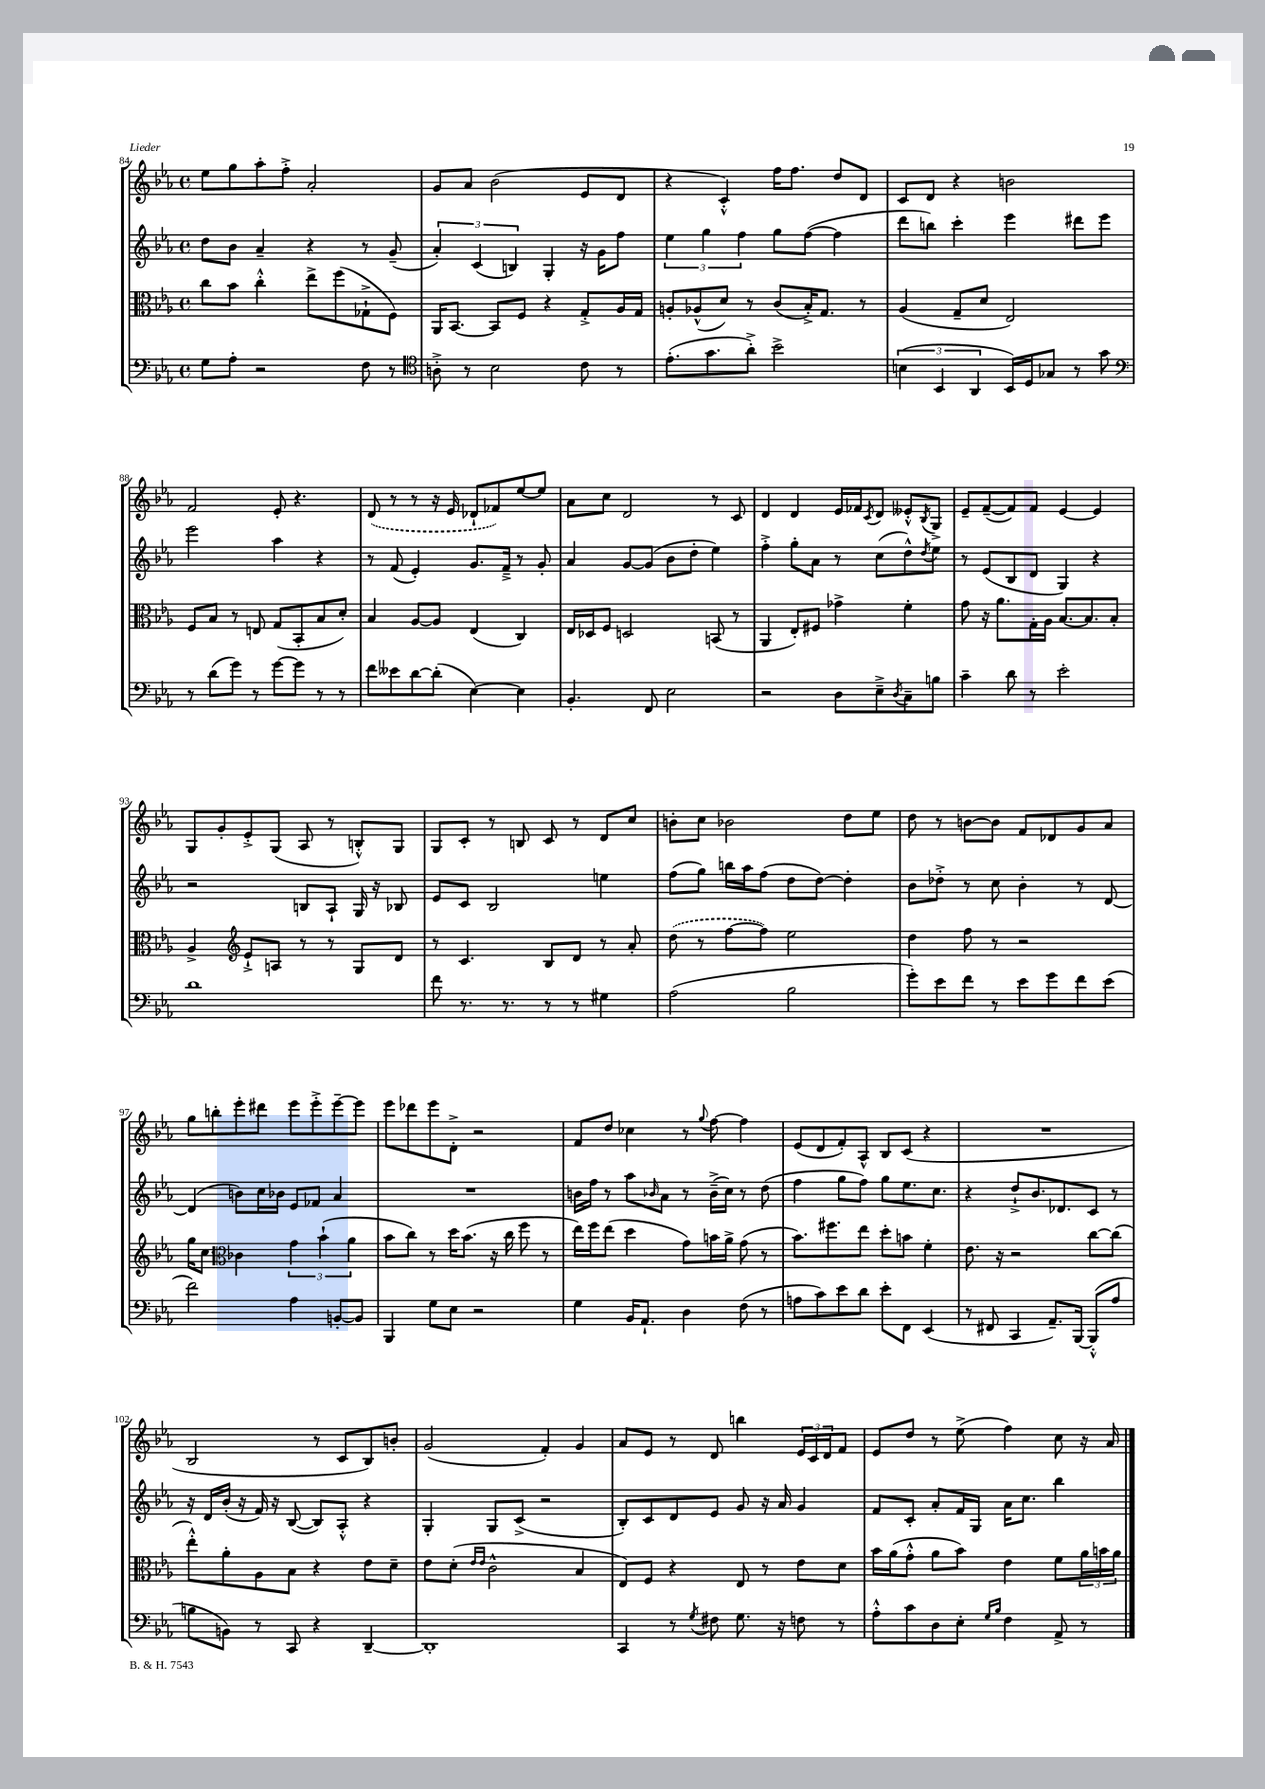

**kern	**kern	**kern	**kern
*staff4	*staff3	*staff2	*staff1
*clefF4	*clefC3	*clefG2	*clefG2
*k[b-e-a-]	*k[b-e-a-]	*k[b-e-a-]	*k[b-e-a-]
*M4/4	*M4/4	*M4/4	*M4/4
*met(c)	*met(c)	*met(c)	*met(c)
8G	8cc	8dd	8ee-
8A-'	8b-	8b-	8gg
2r	4cc'^^	4a-~	8aa-'
.	.	.	8ff'^
.	8ee-^	4r	2a-'
.	(8ff	.	.
8F	8G-`^	8r	.
8r	8F)	(8g~	.
=	=	=	=
*clefC4	*	*	*
8A'^	16AA-	6a-')	8g
.	[8.BB-	.	.
8r	.	.	8a-
.	.	(6c	.
2B-	8BB-]	.	(2b-
.	.	6B)	.
.	8F	.	.
.	4r	4G'	.
8c	8G'^	16r	8e-
.	.	16g	.
8r	16A-	8ff	8d
.	16G	.	.
=	=	=	=
(8.e-'	8A'	6ee-	4r
.	(8A-^^	.	.
.	.	6gg	.
8.g	.	.	.
.	8d)	.	4c'^^)
.	.	6ff	.
8a-'^)	8r	.	.
2b-^	(8c	8gg	16ff
.	.	.	8.ff
.	16B-'^)	([8ff	.
.	8.G	.	.
.	.	4ff]	8dd
.	8r	.	8d
=	=	=	=
(6B	(4A-	8ddd	8c
.	.	8bb)	8d
6BB-	.	.	.
.	8G~	4ccc'	4r
6AA-	.	.	.
.	8d	.	.
16BB-)	2E-)	4eee-	2b
16D	.	.	.
8G-	.	.	.
8r	.	8ddd#	.
8g	.	8eee-	.
=	=	=	=
*clefF4	*	*	*
8r	8F	2eee-	2f
(8d	8B-	.	.
8g)	8r	.	.
8r	8E	.	.
[8g	(8G	4aa-	8e-'
8g]	8BB-'	.	4.r
8r	8B-	4r	.
8r	8d')	.	.
=	=	=	=
8f	4B-	8r	(8d
8e--	.	(8f	8r
[8d	[8A-	4e-')	8r
(8d']	8A-]	.	16r
.	.	.	16e-
[4E-)	(4E-	8.g	8d-`
.	.	.	8f-)
.	.	16f~^	.
4E-]	4C)	8r	[8ee-
.	.	8g'	8ee-]
=	=	=	=
4.BB-'	16E-	4a-	8a-
.	16D-	.	.
.	8F	.	8cc
.	2D	[8g	2d
8FF	.	(8g]	.
2E-	.	8b-	.
.	.	8dd'	.
.	(8BB	4ee-)	8r
.	8r	.	8c
=	=	=	=
2r	4AA-	4ff'^	4d
.	8E-')	8gg'	4d
.	8F#	8a-	.
8D	4g-^	8r	16e-
.	.	.	16f-
.	.	.	8qc
8E-~^	.	(8cc	8d
8qD	.	.	.
8C~	4f'	8dd^^)	8e--'^^
.	.	8qdd	8qB-
8B	.	8ee-	8G^
=	=	=	=
4c~	8g	8r	8e-~
.	16r	(8e-	([8f~
.	8.a-	.	.
8d	.	8B-	8f])
8r	16G'	8d	8f
.	16A-	.	.
2e-'	[8.B-	4G)	[4e-
.	8.B-]	.	.
.	.	4r	4e-]
.	8B-'	.	.
=	=	=	=
1d	4A-^	2r	8G
.	.	.	8g'
*	*clefG2	*	*
.	8e-`^	.	8e-'^
.	8A	.	(8G
.	8r	8B	8A-
.	8r	8A-`	8r
.	8G	16G	8B'^^)
.	.	16r	.
.	8d	8B-	8G
=	=	=	=
8f	8r	8e-	8G
8.r	4.c	8c	8c'
.	.	2B-	8r
8.r	.	.	.
.	.	.	8B
8r	8B-	.	8c
8r	8d	.	8r
4G#	8r	4ee	8d
.	8a-'	.	8cc
=	=	=	=
(2A-	(8dd	(8ff	8b'
.	8r	8gg)	8cc
.	[8ff	16bb	2b-
.	.	16aa-	.
.	8ff])	(8ff	.
2B-	2ee-	8dd	.
.	.	[8dd)	.
.	.	4dd']	8dd
.	.	.	8ee-
=	=	=	=
8g')	4dd	8b-	8dd
8e-	.	8dd-'^	8r
8f	8ff	8r	[8b
8r	8r	8cc	8b]
8e-	2r	4b-'	8f
8g	.	.	8d-
8f	.	8r	8g
(8e-	.	[8d	8a-
=	=	=	=
2f)	16gg	(4d]	8gg
.	8.cc	.	.
.	.	.	8bb'
*	*clefC3	*	*
.	4c-	8b)	8eee-'
.	.	16cc	8ddd#
.	.	16b-	.
4A-	6g	8e-	8eee-
.	.	8f-	8eee-'^
.	(6b-`	.	.
[8BB'	.	4a-	[8eee-~
.	6a-	.	.
8BB]	.	.	8eee-]
=	=	=	=
4BBB-	8b-	1r	8eee-
.	8cc)	.	8ddd-
8G	8r	.	8eee-
8E-	16dd	.	8d'^
.	(8.b-	.	.
2r	.	.	2r
.	16r	.	.
.	16cc	.	.
.	8ff	.	.
.	8r	.	.
=	=	=	=
4G	16ee-)	16b	8f
.	16ff	16ff	.
.	(8ee-	8r	8dd
16BB-	4dd	8aa-	4cc-
8.AA-`	.	.	.
.	.	16qqb-	.
.	.	8a-	.
4D	8g)	8r	8r
.	.	.	8qqgg
.	16b	(16b-~^	[8ff
.	16a-^	16cc)	.
(8F	(8g	8r	4ff]
8r	8r	(8dd	.
=	=	=	=
8A	8.b-)	4ff	(8e-
8c)	.	.	8d
.	8.ff#	.	.
8e-	.	8gg	8f')
8d	8ee-	8ff)	8A-^^
8e-'	8dd'	8gg	8B-
8FF	8b	8.ee-	(8c
(4EE-	4f'	.	4r
.	.	8.cc	.
=	=	=	=
8r	8.e-	4r	1r
8FF#	.	.	.
.	16r	.	.
4CC	2r	8dd`^	.
.	.	8.b-	.
8.AA-~)	.	.	.
.	.	8.d-	.
[16BBB-	.	.	.
(8BBB-'^^]	[8cc	8c	.
8A-	(8cc]	8r	.
=	=	=	=
8B	8ee-'^^)	16r	2B-
.	.	16d	.
8BB)	8a-'	(16b-'	.
.	.	16r	.
8r	8A-	16f)	.
.	.	16r	.
8CC	8B-	([8B-	.
4r	4r	8B-])	8r
.	.	8A-'^^	8c
[4DD~	8e-	4r	8B-)
.	8d~	.	8b'
=	=	=	=
1DD']	8e-	4G'	(2g
.	(8d'	.	.
.	16qqe-	.	.
.	16qqe-	.	.
.	2c^^	8G	.
.	.	(8c^	.
.	.	2r	4f')
.	4B-	.	4g
=	=	=	=
4CC	8E-)	8B-')	8a-
.	8F	8c	8e-
8r	4r	8d	8r
8qG	.	.	.
8F#	.	8e-	8d
8.G	8E-	8g	4bb
.	8r	16r	.
16r	.	16a-	.
8F	8e-	4g	24e-
.	.	.	24c
.	.	.	24d
8r	8d	.	8f
=	=	=	=
8A-'^^	16b-	8f	8e-
.	(16a-	.	.
8c	8g'^^	8c'	8dd
8D	8a-	8a-'	8r
8E-'	8b-)	16f	(8ee-^
.	.	16G	.
16qqG	.	.	.
16qqB-	.	.	.
4F	4e-	16a-	4ff)
.	.	8.cc	.
8AA-^	8f	4bb-	8cc
8r	24a-	.	16r
.	24b	.	.
.	.	.	16a-
.	24a-	.	.
==	==	==	==
*-	*-	*-	*-
